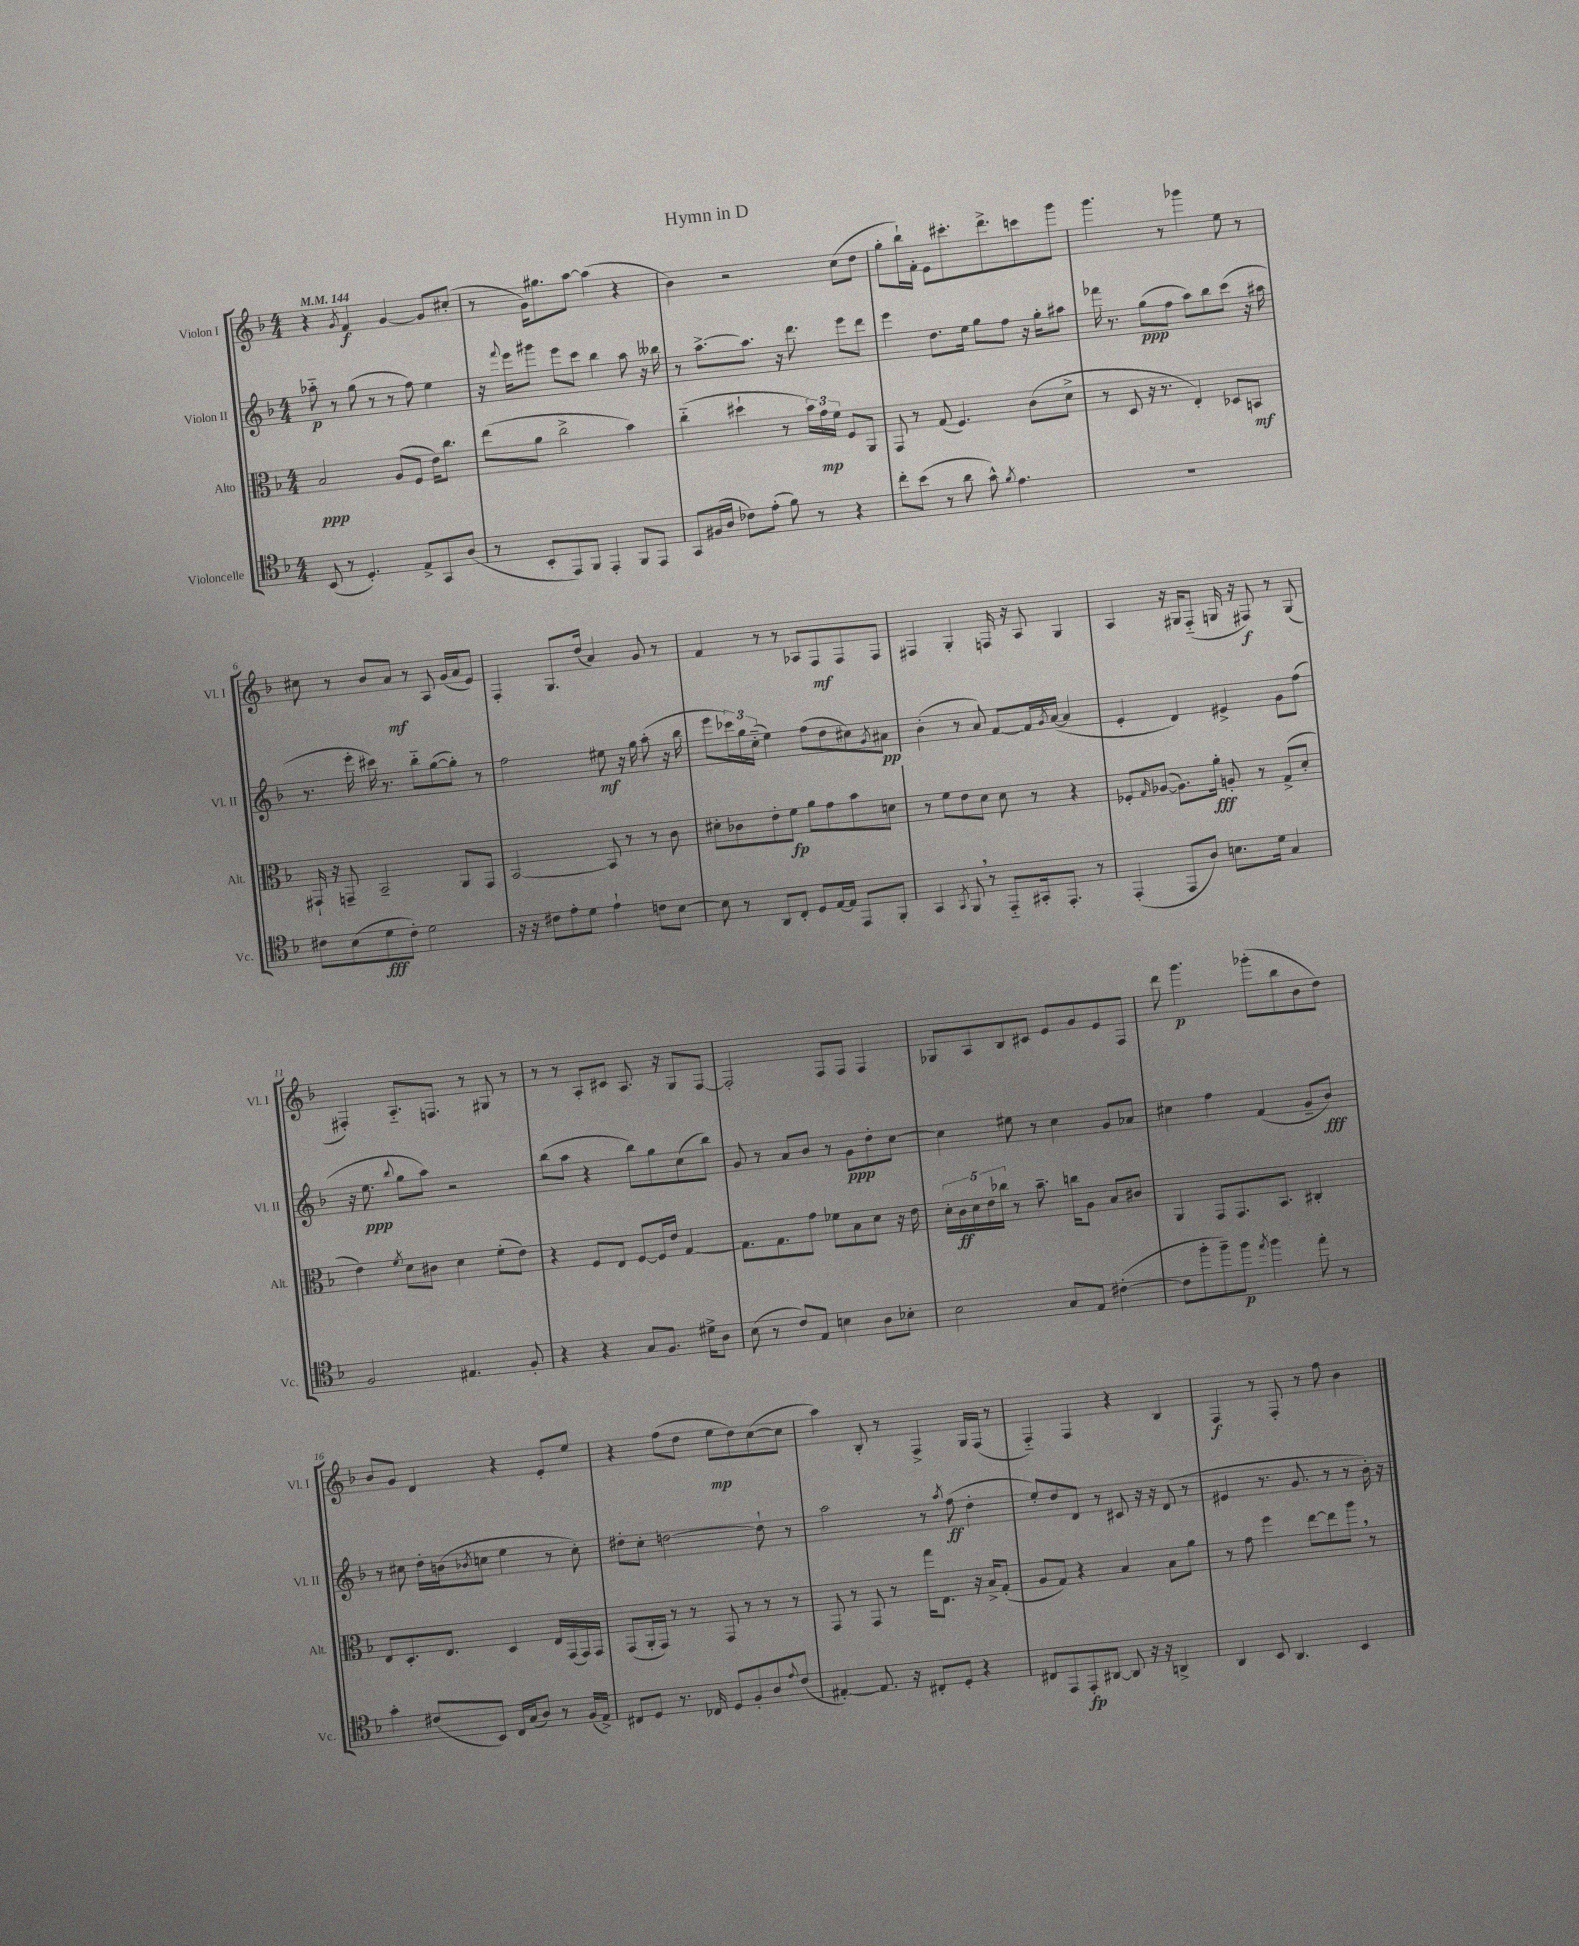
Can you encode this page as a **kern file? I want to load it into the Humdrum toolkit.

**kern	**kern	**kern	**kern
*staff4	*staff3	*staff2	*staff1
*clefC4	*clefC3	*clefG2	*clefG2
*k[b-]	*k[b-]	*k[b-]	*k[b-]
*M4/4	*M4/4	*M4/4	*M4/4
*MM144	*MM144	*MM144	*MM144
(8BB-/	2B-/	8aa-'~\	4r
8r	.	8r	.
.	.	.	8qg/
4.D'/)	.	(8gg\	4f/
.	.	8r	.
.	(8A/L	8r	[4g/
8E^/L	8F/J	8ff\)	.
8GG/	16e\LK)	4ee\	8g/]L
.	8.cc\J	.	.
(8A/J	.	.	(8cc#'/J
=	=	=	=
8r	(8ee\L	16r	8r
.	.	8qqfff/	.
.	.	16eee\LK	.
8BB-'/L	8a\J	8ggg#\J	16g\LK)
.	.	.	8.gg#\
8EE/)	2cc^\	8eee\L	.
8FF/J	.	8ccc\J	[8aa\J
4EE'/	.	4bb-\	(4aa\]
8FF/L	4b-\)	8aa\	4r
8EE/J	.	16r	.
.	.	16bb--\	.
=	=	=	=
8GG/L	(4cc'~\	8r	4b-\)
(16F#/L	.	[8.aa^\L	.
16A/JJ	.	.	.
8c-\L)	4dd#`\	.	2r
.	.	8.aa\]J	.
(8e'\J	.	.	.
8f\)	8r	16r	.
.	.	8.ddd\	.
8r	24b-\LL)	.	.
.	24g\	.	.
.	24f\JJ	.	.
4r	8F/L	8eee\L	(8cc\L
.	8AA/J	8ddd\J	8dd\J
=	=	=	=
8cc'\L	8GG/	4eee\	8gg'\L
(8b-\J	8r	.	16bb-`\L)
.	.	.	16f'\JJ
8r	(8G/	8.dd\L	8e\L
8a\	4.F/)	.	8.ccc#'\
.	.	16ee\Jk	.
8g^^\)	.	8gg\L	.
.	.	.	8.ddd^\
8qf/	.	.	.
4.e\	.	8ff\J	.
.	(8c\L	16r	8ccc\
.	.	16gg'\LK	.
.	8d^\J	8aa#\J	8ggg\J
=	=	=	=
1r	8r	16fff-\	4.ggg\
.	.	8.r	.
.	8D/	.	.
.	16r	(8gg\L	.
.	8.r	.	.
.	.	8ff\J	8r
.	4E'/)	8aa\L)	4ggg-\
.	.	8bb-\	.
.	8D-/L	(8ccc\J	8ee\
.	8BB/J	16r	8r
.	.	16aa#\	.
=	=	=	=
8c#\L	16GG#`/	8.r	8cc#\
.	16r	.	.
(8B-\	8GG~/	.	8r
.	.	16eee'\	.
8d\	2BB-~/	16ccc#\)	8b-/L
.	.	8.r	.
8c#'\J)	.	.	8a/J
2d\	.	8bb-'~\L	8r
.	.	([8gg\	8A/
.	8AA/L	8gg'\]J)	(16g/LL
.	.	.	16a/J
.	8GG/J	8r	8e/J)
=	=	=	=
16r	[2BB-/	2ff\	4F'/
16r	.	.	.
8c#\L	.	.	.
8e'\	.	.	8.G/L
8d\J	.	.	.
.	.	.	(16dd/Jk
4e`\	8BB-/]	8ee#\	4a/)
.	8r	16r	.
.	.	16gg\	.
8c\L	8r	(8aa'\	8g/
[8B-\J	8c\	16r	8r
.	.	16bb-\	.
=	=	=	=
8B-\]	8d#'\L	8eee\L	4f/
8r	8c-\	24ccc-\L)	.
.	.	24gg\	.
.	.	(24cc'~\JJ	.
8AA/L	8e'\	4ee\)	8r
8C'/J	8f\J	.	8r
8D/L	8a\L	(8ff\L	8A-/L
[16E/L	8g\	8dd\	8F/
16E/]JJ	.	.	.
8EE/L	8b-\	8cc#\)	8F/
.	.	8qg/	.
8FF'/J	8d\J	8a#\J	8F/J
=	=	=	=
4GG/	8r	(4b-'\	4F#/
.	8f\L	.	.
8qGG/	.	.	.
8FF/	8e\	8r	4G'/
8r	8d\J	8a/)	.
8EE'~/L	8d\	[8f/L	16F/
.	.	.	16r
16GG#'/k	8r	16f/]L	8A/
.	.	8qg/	.
8.EE'/J	.	([16a/JJ	.
.	4r	4a/]	4G/
8r	.	.	.
=	=	=	=
(4EE'/	8F-'/L	4e'/	4A/
.	16qqG/	.	.
.	([8A-/J	.	.
8EE/L	8.A-\]L)	4d/)	16r
.	.	.	16G#/LK
8A/J)	.	.	(8F'~/J
.	16a'\Jk	.	.
8.B\L	8A'/	4e#^/	16G/
.	.	.	16r
.	8r	.	8F#/)
16d\Jk	.	.	.
4G/	(8G^/L	8g\L	8r
.	8d'/J	(8ff\J	(8G/
=	=	=	=
2F/	4e\)	16r	4F#'/)
.	.	8.ee\	.
.	8qf/	8qqbb-/	.
.	8d\L	8gg\L	8.A'~/L
.	8c#\J	8aa\J)	.
.	.	.	8.F/J
4.E#/	4d\	2r	.
.	.	.	8r
.	(8f'\L	.	8G#/
8F'/	8e\J)	.	8r
=	=	=	=
4r	4r	(8bb-\L	8r
.	.	8aa\J	8r
4r	8F/L	4r	8A'/L
.	8E/J	.	8c#/J
8G/L	[8F/L	8bb-\L)	8.A/
8.F/J	16F/]L	8gg\	.
.	16e/JJ	.	16r
.	[4G/	(8cc\	8G/L
16d#^\LK	.	.	.
8A\J	.	8bb-\J)	[8F/J
=	=	=	=
(8B-\	8.G\]L	8g/	2F'/]
8r	.	8r	.
.	8.G\	.	.
8c/L)	.	8a/L	.
8E/J	8g\J	8b-/J	.
4B\	8f-\L	8r	8F/L
.	8B-\	8g\L	8F/J
8A\L	8d\J	8dd'\	4F/
8B-'\J	16r	[8cc\J	.
.	16e\	.	.
=	=	=	=
2B-\	20d'\LL	4cc\]	8G-/L
.	20c\	.	.
.	20d\	.	.
.	.	.	8A/
.	20e\	.	.
.	20cc-\JJ	.	.
.	8r	8ee#\	8B-/
.	8.b-~\	8r	8c#/J
8G/L	.	4cc\	8e/L
.	16cc\LK	.	.
8E/J	8A\J	.	8g/
([4c#'\	8B-/L	8g/L	8e/
.	8c#/J	8a-/J	8F/J
=	=	=	=
8c#\]L	4AA/	4cc#\	8ddd\
8ff'\	.	.	4.ggg\
8ff~\)	8GG/L	4ff\	.
8ff\J	8.GG/	.	.
8qee/	.	.	.
4ff\	.	(4f/	(8ggg-'\L
.	8.BB-/J	.	.
.	.	.	8bb-\
8ee'\	4C#'/	8g~/L	8b-\
8r	.	8b-/J)	8dd\J)
=	=	=	=
4g'\	8E/L	8r	8b-/L
.	8.D'/	8cc#\	8g/J
(8c#/L	.	16dd'\LL	4d/
.	8.E/J	(16b\J	.
.	.	8qb-/	.
8BB-/J)	.	8cc\J	.
16C/LL	4D/	4ee\	4r
(16G/J	.	.	.
8A/J)	.	.	.
8r	16E/LL	8r	8e'/L
.	(16GG/	.	.
(16F/LL	16GG/)	8cc'\)	8ee/J
16E^/JJ)	16GG/JJ	.	.
=	=	=	=
8C#/L	(8GG/L	8dd#'\L	4r
8D/J	16AA'/L	8cc'\J	.
.	16GG/JJ)	.	.
8.r	8r	[2dd\	(8ff\L
.	8r	.	8dd\J
16C-/	.	.	.
8D/L	8GG/	.	8ee\L
8F'/	8r	.	8dd\)
8A/	8r	8dd`\]	([8cc\
8qqe/	.	.	.
(8c/J	8r	8r	8cc\]J
=	=	=	=
[4E#'/)	8GG/	2aa\	4aa\)
.	8r	.	.
8.E#/]	8GG/	.	8B-'/
.	8r	.	8r
16r	.	.	.
8C#'/L	16gg\LK	8r	4F^/
.	8.E\J	.	.
.	.	8qaa/	.
8D'/J	.	(8ff\	.
4r	16r	4dd'\	16G/LL
.	16B-^/LK	.	(16F/JJ
.	(8G'/J	.	8r
=	=	=	=
8C#/L	8A/L	8ee'/L)	4F'~/)
8EE/	8G/J)	8dd/	.
8EE'/	4r	8d/J	4F/
[8AA#/J	.	8r	.
8AA#/]	4B-/	8c#/	4r
16r	.	16r	.
16r	.	16r	.
4AA^/	8B-\L	(8d/	4B-/
.	8a\J	8r	.
=	=	=	=
4AA/	8r	4e#/	4F/
.	8g\	.	.
8BB-/	4ff\	8.r	8r
4.AA/	.	.	8F'/
.	.	8.g/	.
.	[8ee\L	.	8r
.	8ee\]	8r	8ff\
4BB-/	8aa\J	8r	4b-\
.	8r	16b-'\)	.
.	.	16r	.
==	==	==	==
*-	*-	*-	*-
